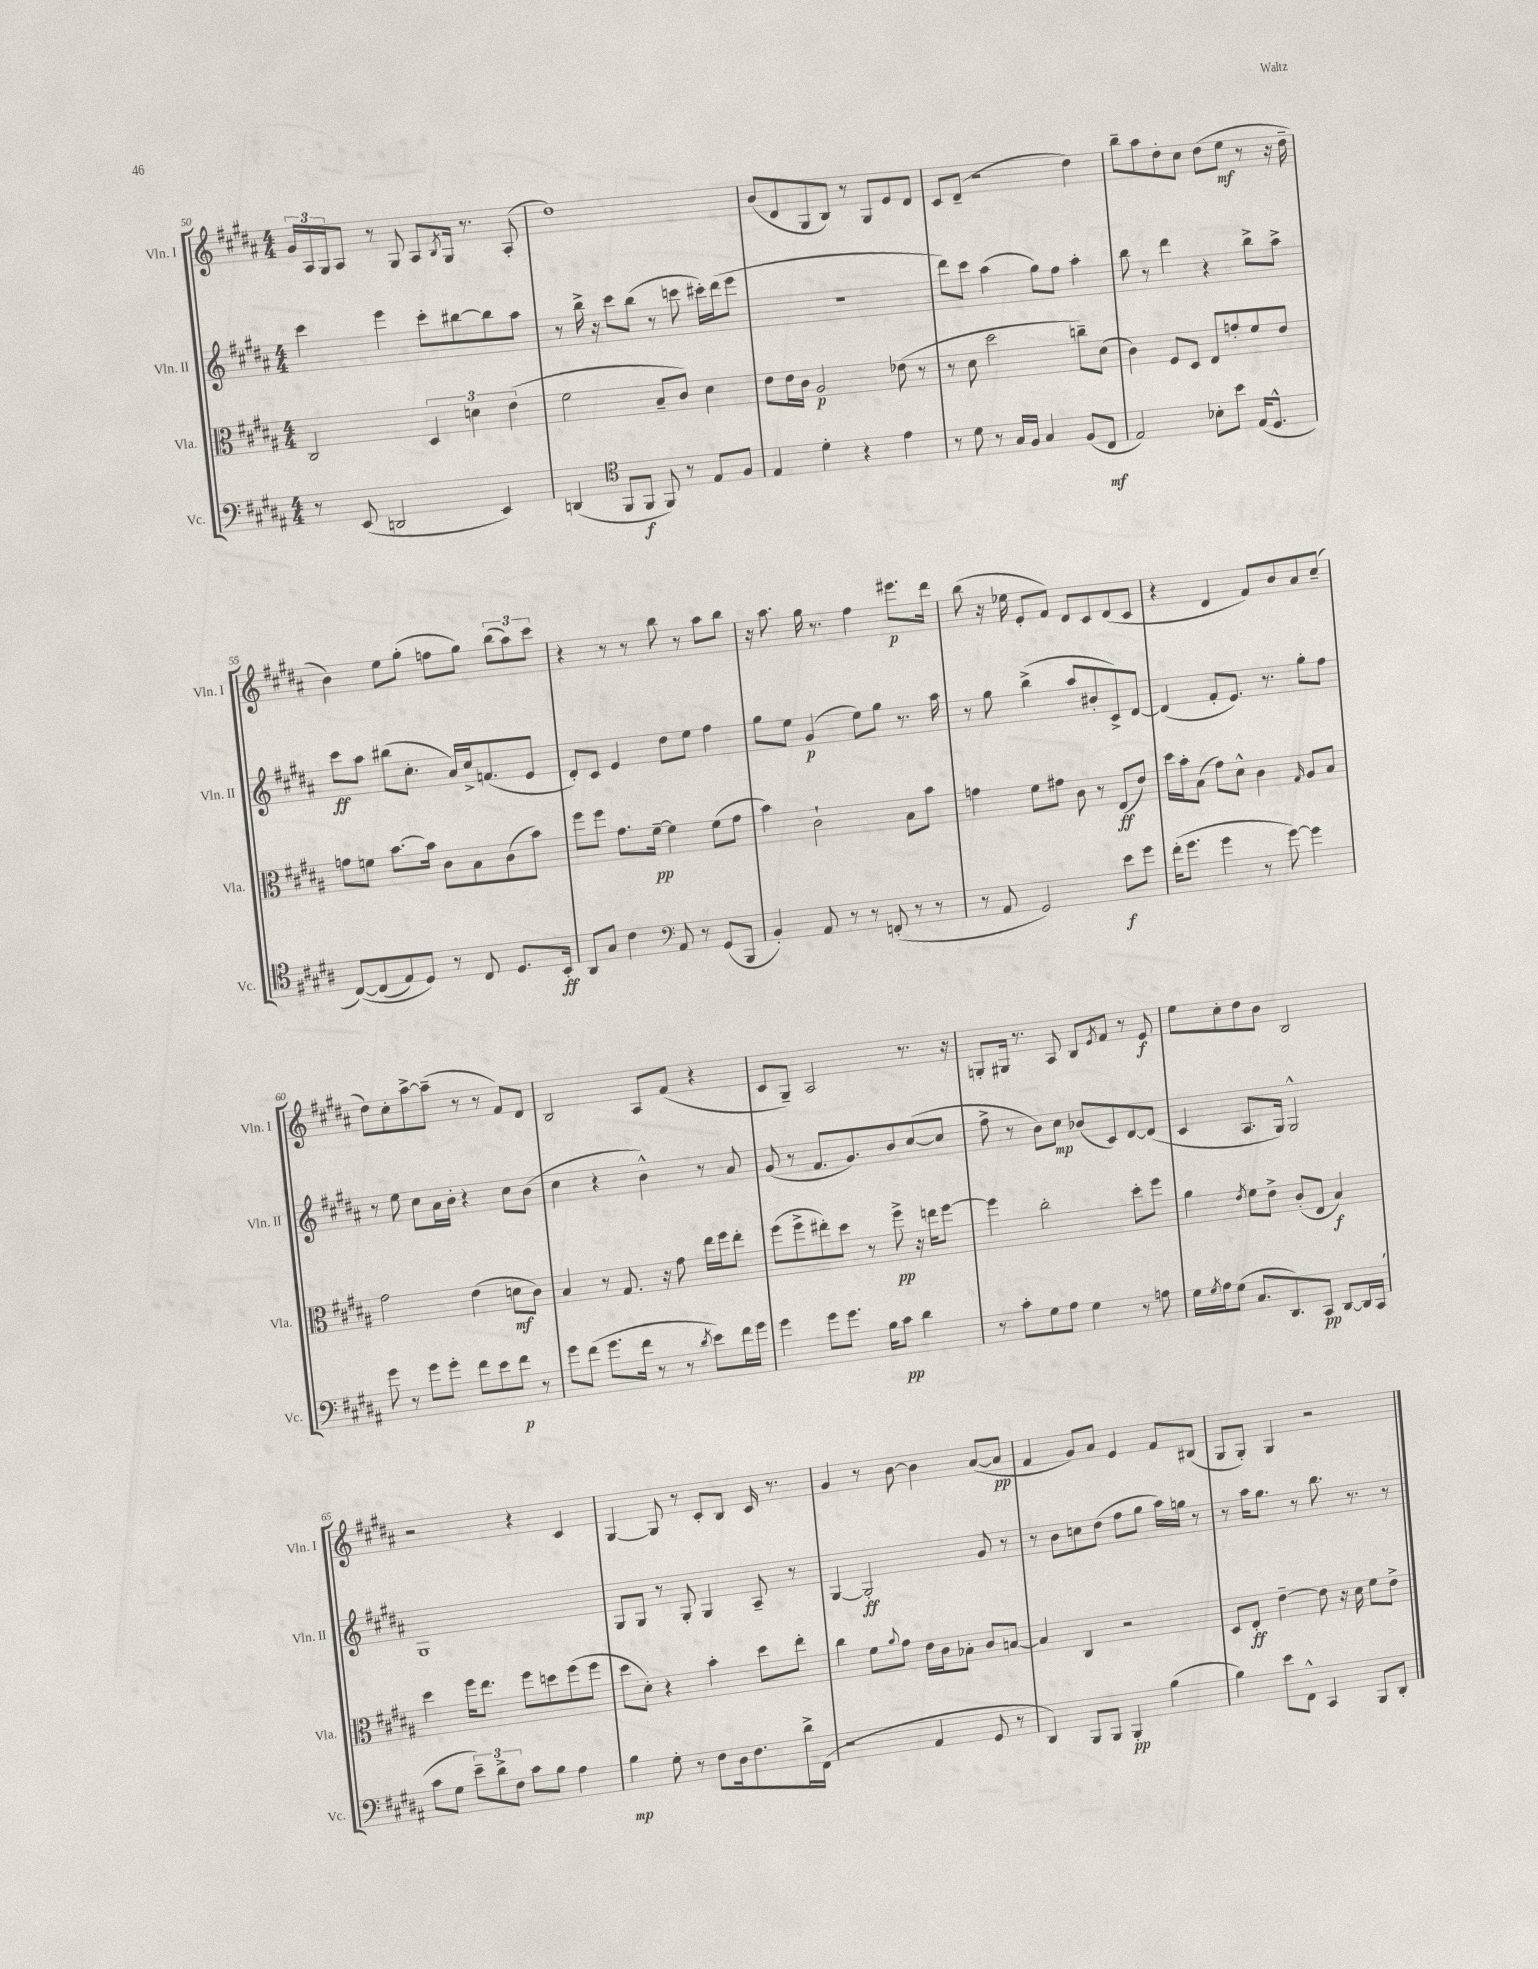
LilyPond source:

<<
\new StaffGroup <<
\new Staff = "s0" \with { instrumentName = "Vln. I" shortInstrumentName = "Vln. I" } {
    \clef treble \key b \major \numericTimeSignature \time 4/4
    \tuplet 3/2 { gis'16 ais16 gis16 } ais8 r8 gis8 ais8 \acciaccatura { b8 } gis16 r8. ais8-.( |
    dis''1) |
    b'8( dis'8 gis8 b8) r8 gis8 e'8 dis'8 |
    cis'8 dis'8--( r2 dis''4) |
    b''8-- ais''8 dis''8-. cis''8 dis''8( e''8\mf r8 r16 dis''16-- |
    b'4) e''8 gis''8-.( f''8 gis''8) \tuplet 3/2 { b''8( ais''8) cis'''8 } |
    r4 r8 r8 b''8 r8 ais''8 b''8 |
    r16 ais''8. gis''16 r8. fis''4 eis'''8.\p dis'''16 |
    b''8( r16 ees''16 e'8-. fis'8) dis'8 cis'8 dis'8( cis'8 |
    r4 dis'4 fis'8) b'8 ais'8 cis''8--( |
    dis''8) cis''8-. ais''8~-> ais''8--( r8 r8 fis'8) dis'8 |
    b2 ais8 fis'8( r4 |
    cis'8 gis8--) ais2 r8. r16 |
    g8-. gis16 r8. ais8 b8 \acciaccatura { e'8 } fis'8 r8 e'8\f |
    e''8 cis''8-. dis''8 b'8 b2 |
    r2 r4 cis'4 |
    gis4~ gis8 r8 cis'8-. b8 cis'16 r8. |
    gis'4 r8 b'8~ b'4 ais'8~( ais'8\pp |
    fis'4 gis'8) ais'8 e'4 fis'8 bis8( |
    gis8 gis8-.) gis4 r2 \bar "|." |
}
\new Staff = "s1" \with { instrumentName = "Vln. II" shortInstrumentName = "Vln. II" } {
    \clef treble \key b \major \numericTimeSignature \time 4/4
    cis'''4 e'''4 cis'''8-. bis''8~ bis''8 ais''8 |
    r8 b''16-> r16 cis'''8 b''8( r8 c'''8 cis'''16-.) dis'''16( e'''8 |
    R1 |
    dis'''8) cis'''8 ais''4( gis''8) fis''8 ais''4-. |
    b''8 r8 dis'''4 r4 b''8-> ais''8-> |
    cis'''8\ff ais''8 bis''8( cis''8.-. ais'16) cis''16-> f'8.( e'8 |
    dis'8-.) cis'8 e'4 dis''8 e''8 fis''4 |
    gis''8 e''8 gis'4\p( e''8) gis''8 r8. ais''16 |
    r8 gis''8 b''4->( ais''8 bis'8-. cis'8->) dis'8~ |
    dis'4( fis'8-. e'8.) r8. gis''8-. fis''8 |
    r8 e''8 cis''8 ais'16 b'16-. r4 cis''8 b'8( |
    cis''4 r4 b'4-^) r8 ais'8 |
    gis'8( r8 fis'8. gis'8.) b'8 cis''8~( cis''8 |
    fis''8-> r8 b'8) cis''8\mp bes'8( cis'8) dis'8~ dis'8( |
    cis'4 ais8. gis16) gis2-^ |
    gis1 |
    gis8 gis8 r8 gis8-. gis4 ais8-- r8 |
    gis4~ gis2-.\ff gis'8 r8 |
    r8 b'8 c''8 dis''8( fis''8 gis''8 ais''16) g''16 r8 |
    r8 ais''16 gis''8. r8 b''8. r8. r8 \bar "|." |
}
\new Staff = "s2" \with { instrumentName = "Vla." shortInstrumentName = "Vla." } {
    \clef alto \key b \major \numericTimeSignature \time 4/4
    cis2 \tuplet 3/2 { dis4 d'4 e'4( } |
    fis'2 b8-- cis'8) dis'4 |
    e'8 e'16 cis'16 ais2\p ees'8( r8 |
    r8 dis'8 dis''2 c''8--) dis'8( |
    cis'4) fis8 dis8 e8 g'8-. fis'8 e'8 |
    g'8 f'8 b'8.~ b'16 cis'8 b8 cis'8( b'8) |
    fis''8 fis''8 gis'8. fis'16~--\pp fis'4 fis'8( gis'8 |
    b'4) cis'2-! b8 b'8 |
    g'4 fis'8 gis'8 cis'8 r8 e8\ff( e'8) |
    dis''16 b'16-. b8( gis'8) dis'8-^ cis'4 \grace { gis16 } ais8 b8 |
    gis'2 e'4( d'8\mf cis'8) |
    b4 r8 gis8. r16 gis'8 e''16 fis''16 e''8-. |
    fis''8( fis''8-> eis''8-.) dis''8 r8 fis''8->\pp r16 e''16 fis''8~ |
    fis''4 cis''2-. dis''8-. fis''8 |
    ais'4 \acciaccatura { e'8 } fis'8 e'8-> cis'8-.( e8 b4\f) |
    dis''4 fis''16 e''8. fis''8 d''8 fis''8( fis''8 |
    dis''8 dis'8-.) r4 b'4-. dis''8 e''8-. |
    cis''4 fis'8 \appoggiatura { ais'8 } gis'8 e'16 cis'16 bes8-. cis'8 b8~ |
    b4 cis4 r2 |
    dis8 e8-.\ff e'4~-- e'8 r16 dis'16 fis'8 e'8-> \bar "|." |
}
\new Staff = "s3" \with { instrumentName = "Vc." shortInstrumentName = "Vc." } {
    \clef bass \key b \major \numericTimeSignature \time 4/4
    r8 e,8( d,2 e,4) |
    d,4( \clef tenor fis,8 fis,8\f fis,8) r8 e8 fis8 |
    e4 dis'4-. r4 e'4 |
    r8 dis'8 r8 gis16 fis16 gis4 fis8( cis8\mf |
    e2) bes8-. b'8 e16( dis8.-^ |
    cis8~)\( cis8( e8) dis8\) r8 cis8 dis8. b,16-.\ff |
    ais,8 gis8 cis'4 \clef bass ais,8 r8 gis,8( b,,8 |
    b,4-.) ais,8 r8 r8 f,8-.( r8 r8 |
    r8 ais,8 gis,2) e'8\f gis'8 |
    fis'16-.( gis'8. gis'4 r8 gis'8~) gis'4 |
    gis'8 r8 gis'8 gis'8-. fis'8 e'8 fis'8\p r8 |
    gis'8 fis'8( gis'8. fis'16 r8 r8 \acciaccatura { dis'8 } e'8) fis'16 gis'16 |
    gis'4 gis'8 gis'8. b16 cis'8\pp dis'4 |
    r8 cis'8-. gis8 ais8 gis4 r8 a8 |
    gis16 \acciaccatura { gis8 } ais16 gis8( cis8. dis,8.) cis,8\pp dis,8~ dis,16 cis,16( |
    cis'8 gis8 \tuplet 3/2 { e'8--) dis'8-> fis8 } cis'8 b8 ais4 |
    b4\mp gis8-. r8 fis8 dis16 fis8. dis'16-> fis,16( |
    r2 ais,4 gis,8 r8 |
    dis,4) b,,8 b,,8 b,,4-.\pp b4( |
    b4) e'8 fis,8-^ cis,4 b,,8 dis,8-. \bar "|." |
}
>>
>>
\layout { \context { \Score currentBarNumber = #50 } }
